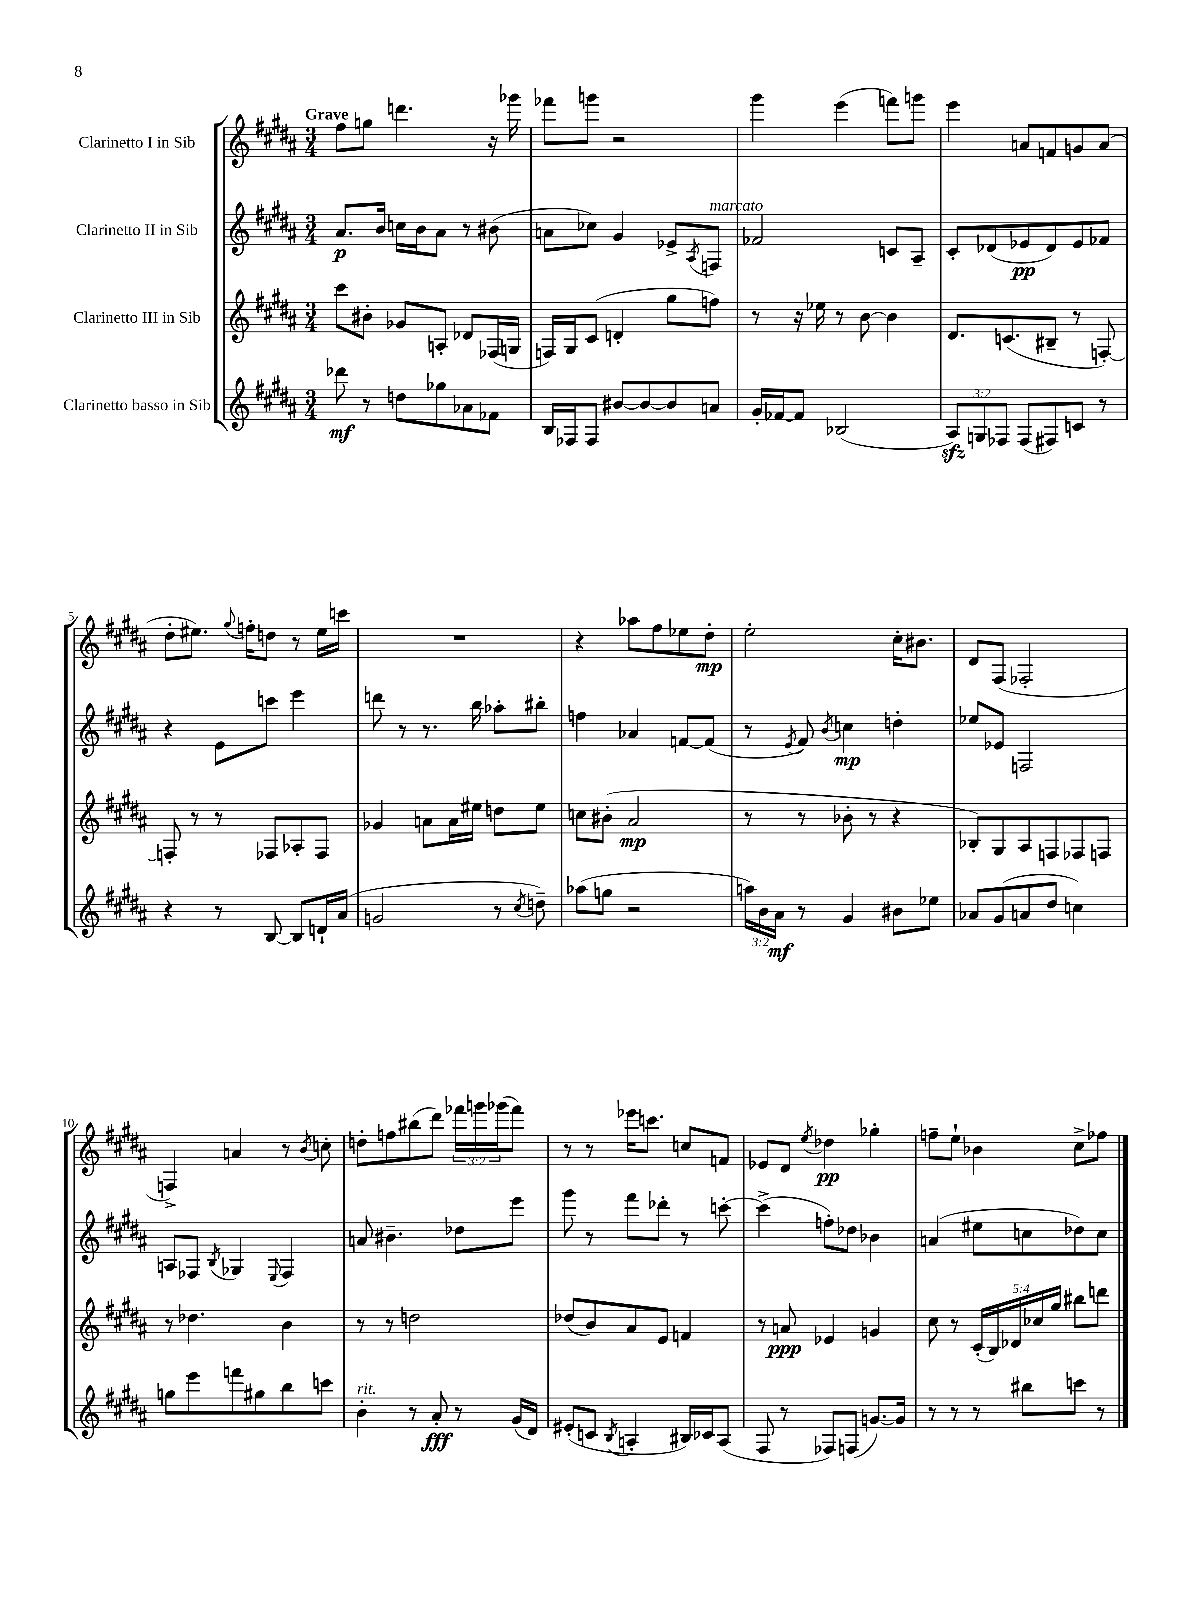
<<
\new StaffGroup <<
\new Staff = "s0" \with { instrumentName = "Clarinetto I in Sib" } {
    \clef treble \key b \major \numericTimeSignature \time 3/4 \override Staff.TupletNumber.text = #tuplet-number::calc-fraction-text \tempo "Grave"
    fis''8 g''8 d'''4. r16 ges'''16 |
    fes'''8 g'''8 r2 |
    gis'''4 e'''4( f'''8) g'''8 |
    e'''4 a'8 f'8 g'8 a'8( |
    dis''8-. eis''8.) \appoggiatura { gis''8 } f''16-. d''8 r8 eis''16 c'''16 |
    R2. |
    r4 aes''8 fis''8 ees''8 dis''8-.\mp |
    e''2-. cis''16-. bis'8. |
    dis'8 fis8( fes2-. |
    f4->) a'4 r8 \acciaccatura { b'8 } c''8-. |
    d''8-. f''8 bis''8( dis'''8) \tuplet 3/2 { fes'''16 g'''16 ges'''16( } fes'''8) |
    r8 r8 ees'''16 c'''8. c''8 f'8 |
    ees'8 dis'8 \acciaccatura { e''8 } des''4\pp ges''4-. |
    f''8-- e''8-! bes'4 cis''8-> fes''8 \bar "|." |
}
\new Staff = "s1" \with { instrumentName = "Clarinetto II in Sib" } {
    \clef treble \key b \major \numericTimeSignature \time 3/4
    ais'8.\p b'16 c''16 b'16 ais'8 r8 bis'8( |
    a'8 ces''8) gis'4 ees'8-> \acciaccatura { ais8 } f8^\markup { \italic "marcato" } |
    fes'2 c'8 ais8-- |
    cis'8-. des'8( ees'8\pp des'8) ees'8 fes'8 |
    r4 e'8 c'''8 e'''4 |
    d'''8 r8 r8. b''16 aes''8-. bis''8-. |
    f''4 aes'4 f'8~ f'8( |
    r8 \acciaccatura { e'8 } fis'8) \acciaccatura { b'8 } c''4\mp d''4-. |
    ees''8 ees'8 f2 |
    a8 fes8 \acciaccatura { b8 } ges4 \appoggiatura { e8 } fes4 |
    a'8 bis'4.-- des''8 e'''8 |
    gis'''8 r8 fis'''8 des'''8-. r8 c'''8~-. |
    c'''4->( f''8-.) des''8 bes'4 |
    a'4( eis''8 c''8 des''8) c''8 \bar "|." |
}
\new Staff = "s2" \with { instrumentName = "Clarinetto III in Sib" } {
    \clef treble \key b \major \numericTimeSignature \time 3/4 \override Staff.TupletNumber.text = #tuplet-number::calc-fraction-text
    cis'''8 bis'8-. ges'8 a8-. des'8 fes16( g16 |
    f16) gis16 cis'8( d'4-. gis''8 f''8) |
    r8 r16 ees''16 r8 b'8~ b'4 |
    dis'8. c'8.( bis8-- r8 f8~-.) |
    f8-. r8 r8 fes8 aes8-. fes8 |
    ges'4 a'8 a'16 eis''16 d''8 eis''8 |
    c''8 bis'8-.( ais'2\mp |
    r8 r8 bes'8-. r8 r4 |
    bes8-.) gis8 ais8 f8 fes8 f8 |
    r8 des''4. b'4 |
    r8 r8 d''2 |
    des''8( b'8) ais'8 e'8 f'4 |
    r8 a'8\ppp ees'4 g'4 |
    cis''8 r8 \tuplet 5/4 { cis'16-.( b16) des'16 ces''16 gis''16 } bis''8 d'''8 \bar "|." |
}
\new Staff = "s3" \with { instrumentName = "Clarinetto basso in Sib" } {
    \clef treble \key b \major \numericTimeSignature \time 3/4 \override Staff.TupletNumber.text = #tuplet-number::calc-fraction-text
    des'''8\mf r8 d''8 ges''8 aes'8 fes'8 |
    b16 fes16 fes8 bis'8~ bis'8~ bis'8 a'8 |
    gis'16-. fes'16~ fes'8 bes2( |
    \tuplet 3/2 { ais8\sfz) g8 fes8 } fes8( fis8) c'8 r8 |
    r4 r8 b8~ b8 d'16-! ais'16( |
    g'2 r8 \acciaccatura { cis''8 } d''8--) |
    aes''8( g''8 r2 |
    \tuplet 3/2 { a''16) b'16 ais'16\mf } r8 gis'4 bis'8 ees''8 |
    aes'8 gis'8( a'8 dis''8 c''4) |
    g''8 e'''8 f'''8 gis''8 b''8 c'''8 |
    b'4-.^\markup { \italic "rit." } r8 ais'8-.\fff r8 gis'16( dis'16) |
    eis'8-.( c'8 \acciaccatura { b8 } a4-. bis16) ces'16 a8( |
    fis8 r8 fes8) f8( g'8.~) g'16 |
    r8 r8 r8 bis''8 c'''8 r8 \bar "|." |
}
>>
>>
